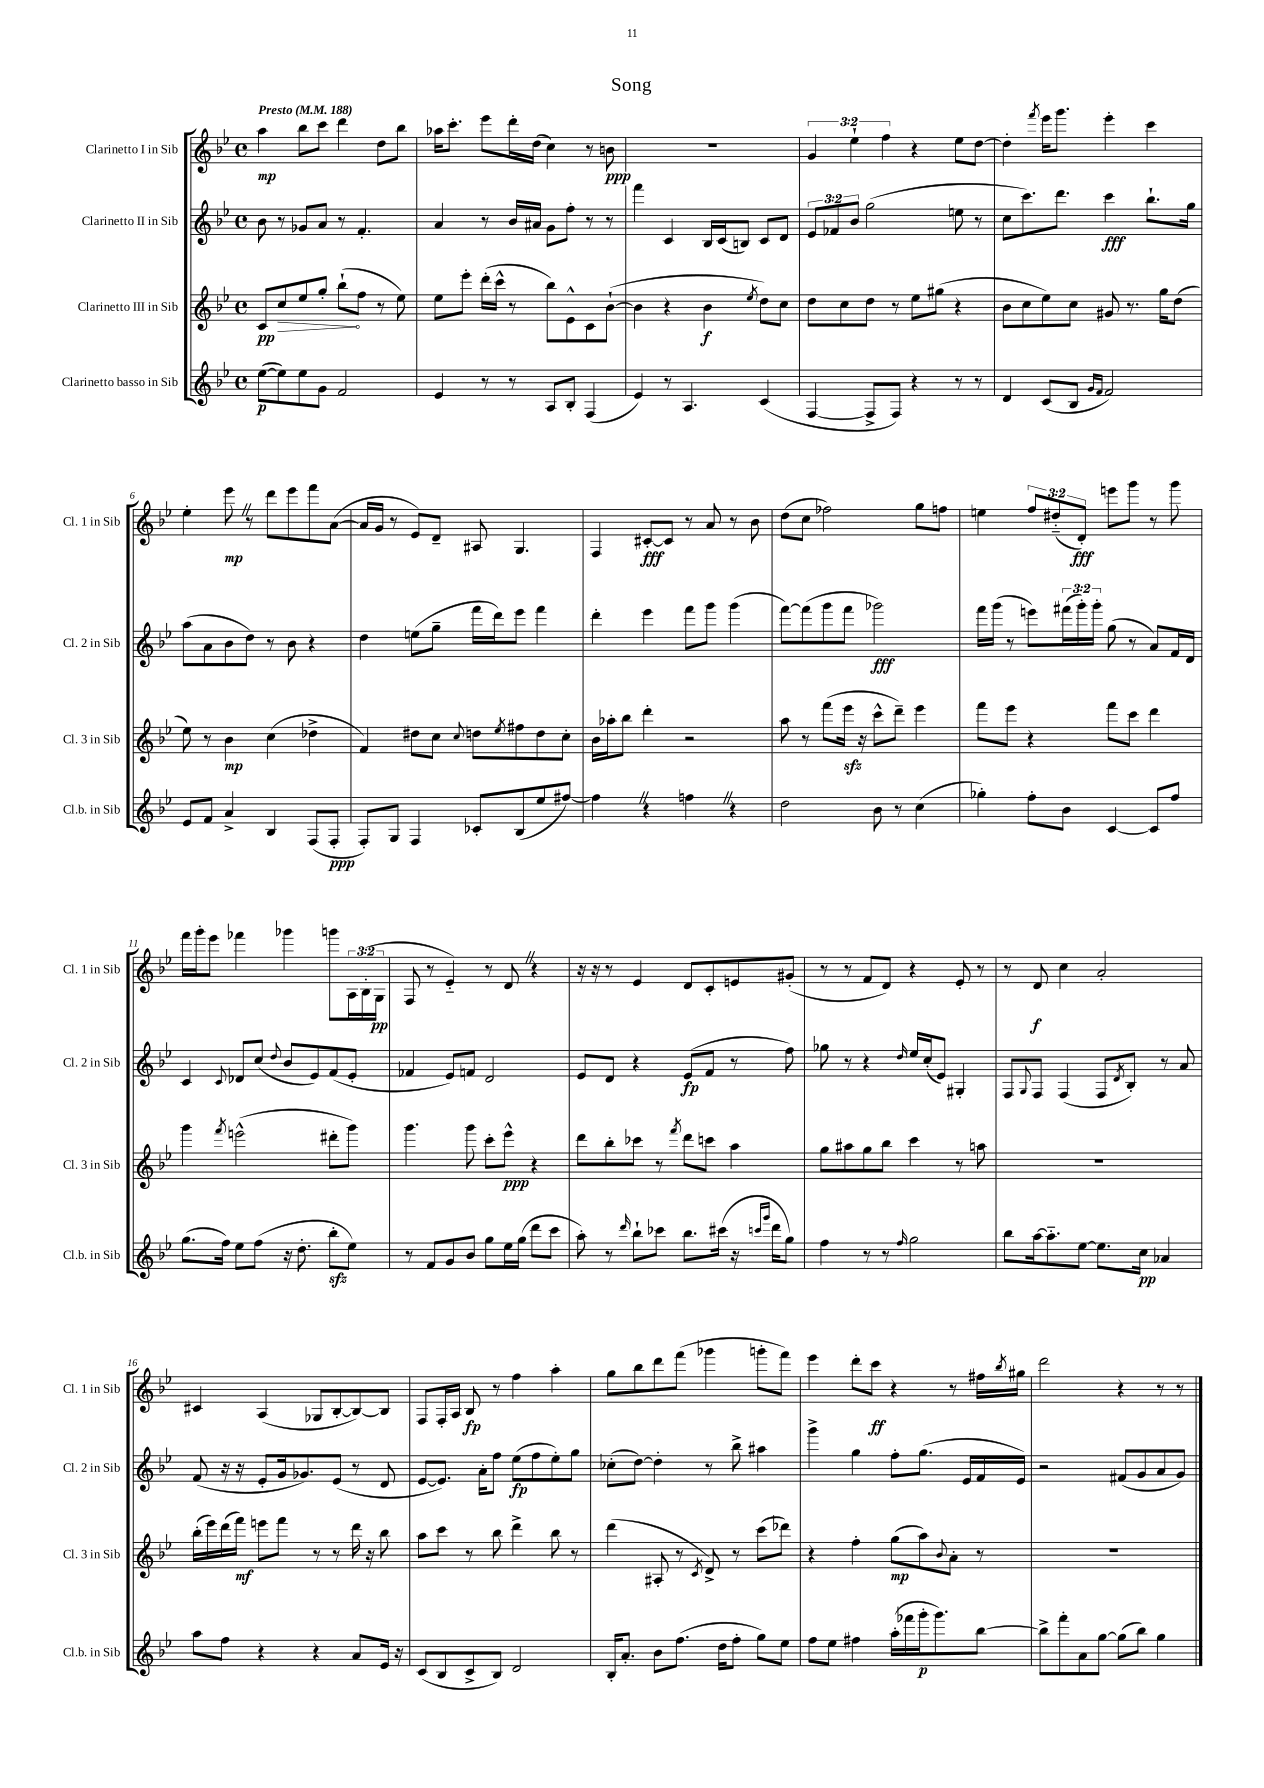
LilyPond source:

\header { title = "Song" }
<<
\new StaffGroup <<
\new Staff = "s0" \with { instrumentName = "Clarinetto I in Sib" shortInstrumentName = "Cl. 1 in Sib" } {
    \clef treble \key bes \major \defaultTimeSignature \time 4/4 \override Staff.TupletNumber.text = #tuplet-number::calc-fraction-text \tempo "Presto" 4 = 188
    a''4\mp bes''8 c'''8 d'''4 d''8 bes''8 |
    aes''16 c'''8.-. ees'''8 d'''16-. d''16( c''4) r8 b'8\ppp |
    R1 |
    \tuplet 3/2 { g'4 ees''4-! f''4 } r4 ees''8 d''8~ |
    d''4-. \acciaccatura { f'''8 } ees'''16 g'''8. ees'''4-. c'''4 |
    ees''4-. ees'''8\mp \once \override BreathingSign.text = \markup { \musicglyph "scripts.caesura.straight" } \breathe r8 d'''8 ees'''8 f'''8 a'8~( |
    a'16 g'16 r8 ees'8) d'8-- ais8 g4. |
    f4 cis'8~-.\fff cis'8 r8 a'8 r8 bes'8 |
    d''8( c''8 fes''2) g''8 f''8 |
    e''4 \tuplet 3/2 { f''8 dis''8-_( d'8-.\fff) } e'''8 g'''8 r8 g'''8 |
    f'''16 g'''16-. ees'''8 fes'''4 ges'''4 g'''8 \tuplet 3/2 { a16 bes16-.( g16\pp } |
    f8 r8 ees'4-_) r8 d'8 \once \override BreathingSign.text = \markup { \musicglyph "scripts.caesura.straight" } \breathe r4 |
    r16 r16 r8 ees'4 d'8 c'8-. e'8 gis'8-.( |
    r8 r8 f'8 d'8) r4 ees'8-. r8 |
    r8 d'8\f c''4 a'2-. |
    cis'4 a4( ges8 bes8~-. bes8~) bes8 |
    f8 f16-. a16 bes8\fp r8 f''4 a''4-. |
    g''8 bes''8 d'''8 f'''8( ges'''4 g'''8-. f'''8) |
    ees'''4 d'''8-. c'''8\ff r4 r8 fis''16 \acciaccatura { bes''8 } gis''16 |
    d'''2 r4 r8 r8 \bar "|." |
}
\new Staff = "s1" \with { instrumentName = "Clarinetto II in Sib" shortInstrumentName = "Cl. 2 in Sib" } {
    \clef treble \key bes \major \defaultTimeSignature \time 4/4 \override Staff.TupletNumber.text = #tuplet-number::calc-fraction-text
    bes'8 r8 ges'8 a'8 r8 f'4.-. |
    a'4 r8 bes'16 ais'16 g'8 f''8-. r8 r8 |
    f'''4 c'4 bes16 c'16( b8) c'8 d'8 |
    \tuplet 3/2 { ees'8 fes'8 bes'8 } g''2( e''8 r8 |
    c''8 c'''8.) d'''8. c'''4\fff bes''8.-! g''16 |
    a''8( a'8 bes'8 d''8) r8 bes'8 r4 |
    d''4 e''8( g''8-- f'''16 d'''16) ees'''8 f'''4 |
    d'''4-. ees'''4 f'''8 g'''8 g'''4( |
    f'''8~) f'''8( g'''8 f'''8 ges'''2\fff) |
    f'''16 g'''16( r8 e'''8) \tuplet 3/2 { fis'''16( g'''16-.) g'''16-. } g''8( r8 a'8) f'16 d'16 |
    c'4 \appoggiatura { c'8 } des'8 c''8( \appoggiatura { d''8 } bes'8 ees'8) f'8( ees'8-. |
    fes'4 ees'8) f'8 d'2 |
    ees'8 d'8 r4 ees'8\fp( f'8 r8 f''8) |
    ges''8 r8 r4 \grace { d''16 } ees''16 c''16-.( ees'8) gis4-. |
    f8 \appoggiatura { g8 } f8 f4( f8 \acciaccatura { d'8 } bes8-.) r8 a'8 |
    f'8( r16 r16 ees'8-. g'16 ges'8.) ees'8( r8 d'8 |
    ees'8~ ees'8.) a'16-. f''8 ees''8\fp( f''8 ees''8-.) g''8 |
    ces''8-.( d''8~) d''4-. r8 bes''8-> ais''4 |
    g'''4-> g''4 f''8-. g''8.( ees'16 f'16 ees'16) |
    r2 fis'8( g'8 a'8 g'8) \bar "|." |
}
\new Staff = "s2" \with { instrumentName = "Clarinetto III in Sib" shortInstrumentName = "Cl. 3 in Sib" } {
    \clef treble \key bes \major \defaultTimeSignature \time 4/4
    c'8\pp \once \override Hairpin.circled-tip = ##t c''8\> ees''8 g''8-. bes''8-!\!( f''8 r8 ees''8) |
    ees''8 ees'''8-. d'''16-.( c'''16-^ r8 bes''8) ees'8-^ c'8 bes'8~-!( |
    bes'4 r4 bes'4\f \acciaccatura { ees''8 } d''8) c''8 |
    d''8 c''8 d''8 r8 ees''8 gis''8( r4 |
    bes'8 c''8 ees''8) c''8 gis'8 r8. g''16 d''8( |
    ees''8) r8 bes'4\mp c''4( des''4-> |
    f'4) dis''8 c''8 \appoggiatura { c''8 } d''8 \acciaccatura { ees''8 } fis''8 d''8 c''8-. |
    bes'16 aes''16-. bes''8 d'''4-. r2 |
    a''8 r8 f'''8( ees'''16\sfz r16 c'''8-^ d'''8--) ees'''4 |
    f'''8 ees'''8 r4 f'''8 c'''8 d'''4 |
    g'''4 \acciaccatura { f'''8 } e'''2-^( dis'''8-. g'''8) |
    g'''4. g'''8 c'''8-. ees'''8-^\ppp r4 |
    d'''8 bes''8-. ces'''8 r8 \acciaccatura { f'''8 } d'''8 c'''8 a''4 |
    g''8 ais''8 g''8 bes''8 c'''4 r8 a''8 |
    R1 |
    bes''16-.( ees'''16) d'''16( f'''16\mf) e'''8 f'''8 r8 r8 d'''16 r16 bes''8 |
    a''8 c'''8 r8 bes''8 d'''4-> bes''8 r8 |
    d'''4( ais8-. r8 \acciaccatura { c'8 } d'8->) r8 c'''8( des'''8) |
    r4 f''4-. g''8\mp( a''8) \appoggiatura { bes'8 } a'8-. r8 |
    R1 \bar "|." |
}
\new Staff = "s3" \with { instrumentName = "Clarinetto basso in Sib" shortInstrumentName = "Cl.b. in Sib" } {
    \clef treble \key bes \major \defaultTimeSignature \time 4/4
    ees''8~\p( ees''8) ees''8 g'8 f'2 |
    ees'4 r8 r8 a8 bes8-. f4( |
    ees'4) r8 a4. c'4( |
    f4~ f8-> f8) r4 r8 r8 |
    d'4 c'8( bes8 \grace { g'16 f'16 } f'2) |
    ees'8 f'8 a'4-> bes4 f8( f8-.\ppp |
    f8-.) g8 f4 ces'8-. bes8( ees''8 fis''8~) |
    fis''4 \once \override BreathingSign.text = \markup { \musicglyph "scripts.caesura.straight" } \breathe r4 f''4 \once \override BreathingSign.text = \markup { \musicglyph "scripts.caesura.straight" } \breathe r4 |
    d''2 bes'8 r8 c''4( |
    ges''4-.) f''8-. bes'8 c'4~ c'8 f''8 |
    g''8.( f''16) ees''8 f''8( r16 d''8.-. bes''8-.\sfz ees''8) |
    r8 f'8 g'8 bes'8 g''8 ees''16 g''16( d'''8 c'''8 |
    a''8-.) r8 \grace { d'''16 } bes''8-! ces'''8 bes''8. cis'''16( r16 \grace { c'''16 g'''16 } d'''16 g''8) |
    f''4 r8 r8 \grace { f''16 } g''2 |
    bes''8 a''16~ a''8.-_ ees''8~ ees''8. c''16\pp aes'4 |
    a''8 f''8 r4 r4 a'8 ees'16 r16 |
    c'8( bes8 c'8-> bes8) d'2 |
    bes16-. a'8.-. bes'8 f''8.( d''16 f''8-. g''8) ees''8 |
    f''8 ees''8 fis''4 a''16-.( fes'''16 g'''16-.\p g'''8.) bes''8~ |
    bes''8-> f'''8-. a'8 g''8~ g''8( bes''8) g''4 \bar "|." |
}
>>
>>
